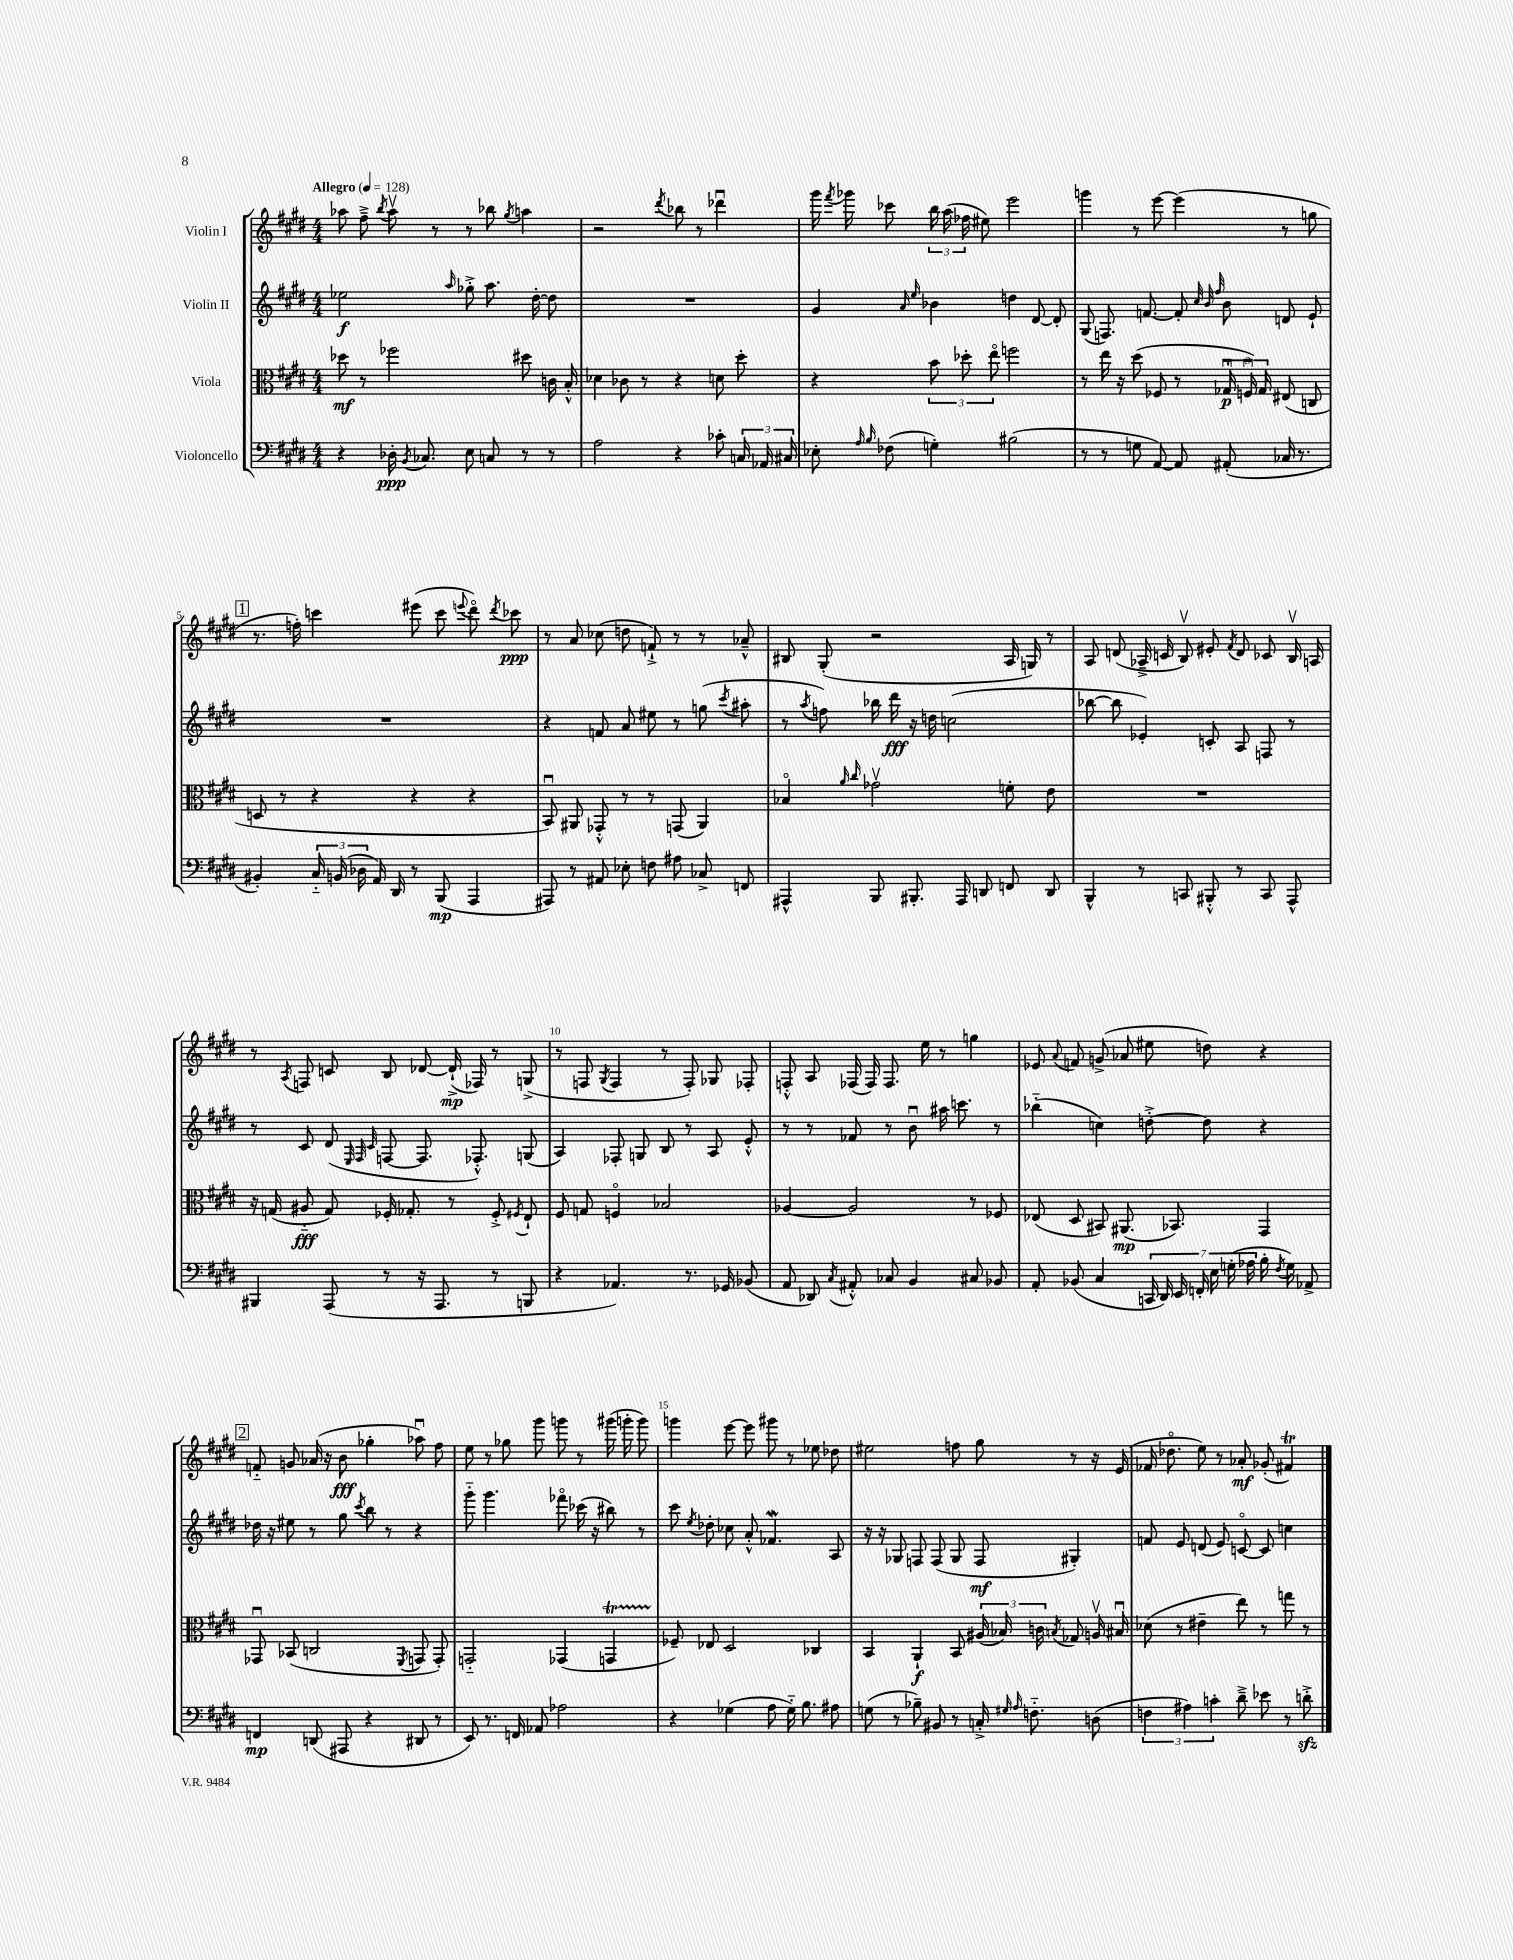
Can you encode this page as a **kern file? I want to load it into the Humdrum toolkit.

**kern	**kern	**kern	**kern
*staff4	*staff3	*staff2	*staff1
*clefF4	*clefC3	*clefG2	*clefG2
*k[f#c#g#d#]	*k[f#c#g#d#]	*k[f#c#g#d#]	*k[f#c#g#d#]
*M4/4	*M4/4	*M4/4	*M4/4
*MM128	*MM128	*MM128	*MM128
4r	8dd-	2ee-	8aa-
.	8r	.	8ff#~^
.	.	.	8qbb
16D-'	2ff-	.	8aa-v
8qBB	.	.	.
8.C-	.	.	.
.	.	.	8r
.	.	16qqaa	.
8E	.	8gg-'^	8r
8C	.	8.aa	8bb-
.	.	.	8qgg#
8r	8dd#	.	4aa
.	.	[16dd#'	.
8r	16c	8dd#]	.
.	16B'^^	.	.
=	=	=	=
2A	4d-	1r	2r
.	8c-	.	.
.	8r	.	.
.	.	.	8qddd#
4r	4r	.	8bb-
.	.	.	8r
8c-'	8d	.	4ddd-u
24C	8dd#'	.	.
24AA-	.	.	.
24C#	.	.	.
=	=	=	=
8E-'	4r	4g#	16ggg#
.	.	.	8qfff#
.	.	.	16ggg-
16qqA	.	.	.
16qqB	.	.	.
(8F-	.	.	8ccc-
.	.	16qqa	.
.	.	16qqee	.
4G')	12b	4b-	24bb
.	.	.	(24aa
.	12dd-'	.	24ff-
.	.	.	8ee#)
.	12eeo	.	.
(2B#	2ff	4dd	2eee
.	.	[8d#	.
.	.	8d#']	.
=	=	=	=
8r	8r	(8G#	4ggg
8r	16ee	8.F)	.
.	16r	.	.
8G	(8dd#	.	8r
.	.	[8.f	.
[8AA)	8F-	.	[8eee
8AA]	8r	8f']	(4eee]
.	.	32qqcc#	.
.	.	32qqb	.
.	.	32qqff#	.
(8AA#'	24G-u	8b	.
.	24Fu)	.	.
.	24G-	.	.
16C-	(8E#	8d	8r
8.r	.	.	.
.	8C	8e`	8gg
=	=	=	=
4BB#')	8D	1r	8.r
.	8r	.	.
.	.	.	16ff')
24C#'~	4r	.	4ccc
(24BB	.	.	.
24D-	.	.	.
16AA)	.	.	.
16DD#	.	.	.
8r	4r	.	(8eee#
(8BBB	.	.	8ccc
.	.	.	8qqeee
4AAA	4r	.	8ddd#o)
.	.	.	8qddd#
.	.	.	8ccc-
=	=	=	=
8AAA#)	8BBu)	4r	8r
8r	8AA#	.	8a
8AA#	8GG-'^^	8f	(8cc-
8E-'	8r	8a	8dd
8F	8r	8ee#	8f`^)
8A#	(8GG	8r	8r
8C-^	4AA#)	(8gg	8r
.	.	8qccc#	.
8FF	.	8aa#'	8a-~^^
=	=	=	=
4AAA#^^	4B-o	8r	8B#
.	.	8qaa	.
.	.	8ff)	(8G#'
.	16qqa	.	.
.	16qqcc#	.	.
8BBB	2g-v	16bb-	2r
.	.	16ddd#	.
8.BBB#'	.	16r	.
.	.	16dd	.
.	.	(2cc	.
16AAA#	.	.	.
8DD	.	.	.
8FF	8f'	.	16A
.	.	.	16G)
8DD	8e	.	8r
=	=	=	=
4BBB^^	1r	[8bb-	8A
.	.	8bb-]	(8d
8r	.	4e-')	16A-~^
.	.	.	16c
8CC	.	.	8Bv)
8BBB#'^^	.	8c'	8e#'
.	.	.	8qf#
8r	.	8A	8d
8CC	.	8F	8c-
8AAA^^	.	8r	16Bv
.	.	.	16A
=	=	=	=
4BBB#	16r	8r	8r
.	(16G	.	.
.	.	.	8qA
.	8A#'~	8c#	8F
(8AAA	8G)	(8d#	8c
.	.	32qqE	.
.	.	32qqF#	.
.	.	32qqc#	.
8r	16F-'	[8F	8B
.	8.G-'	.	.
16r	.	8.F]	[8d-
8.AAA	.	.	.
.	8r	.	(16d-`^]
.	.	8.F-'^^)	16F-)
8r	8F-'^	.	8r
.	8qF#	.	.
8BBB	8E`	(8G	(8G^
=	=	=	=
4r	8F#	4A)	8r
.	8G	.	8F
.	.	.	8qG#
4.AA-)	4Fo	8F-'	4F
.	.	8G	.
.	2B-	8B	8r
8.r	.	8r	8F')
.	.	8A	8G-
16GG-	.	.	.
(8BB-	.	8e'^^	8F-'
=	=	=	=
8AA	[4A-	8r	8F'^^
8DD-)	.	8r	8A
8qC#	.	.	.
8AA#'^^	2A-]	8f-	(16F-
.	.	.	16F-)
8C-	.	8r	8.F-
4BB	.	8bu	.
.	.	.	16ee
.	.	16aa#	8r
.	.	8.ccc	.
8C#	8r	.	4gg
8BB-	8F-	8r	.
=	=	=	=
8AA'	(8E-	(4bb-'~	8e-
.	.	.	8qqa
(8BB-	8D#	.	8f
4C#	8BB#)	4cc)	(8g^
.	(8.AA#	.	8a-
28CC	.	[8dd'^	8ee#
28DD#)	.	.	.
.	8.BB-)	.	.
28EE	.	.	.
28FF'	.	.	.
.	.	8dd]	8dd)
28E	.	.	.
(28G'	.	.	.
28A-	.	.	.
16B'	4GG#	4r	4r
8qF#	.	.	.
16G)	.	.	.
8AA-^	.	.	.
=	=	=	=
4FF	8GG-u	16dd-	8f'~
.	.	16r	.
.	(8BB-	8ee#	8g
(8DD	2C	8r	(16a-
.	.	.	16r
8AAA#	.	8gg#	8b
.	.	8qccc#	.
4r	.	8bb	4gg-'
.	.	8r	.
.	8qFF#	.	.
8DD#	8GG	4r	8aa-u)
8r	8GG')	.	8ff#
=	=	=	=
8EE)	2GG'~	8ggg#'~	8ee
8.r	.	4.ggg#	8r
.	.	.	8gg-
16FF	.	.	.
8AA-	.	.	8ggg#
2A-	(4GG-	8fff-o	8ggg
.	.	(16ccc-	8r
.	.	16r	.
.	4GG	8bb#)	(16ggg#
.	.	.	16ggg'
.	.	8r	8ggg)
=	=	=	=
4r	8F-~)	8ccc#	4ggg
.	.	8qee	.
.	8E-	8dd-'	.
(4G-	2D#	8cc-	[8eee
.	.	8a'^^	8eee]
8A	.	4.f-	8ggg#
16G-'~)	.	.	8r
8.B	.	.	.
.	4C-	.	8ee-
8A#	.	8A	8dd-
=	=	=	=
(8G	4BB	16r	2ee#
.	.	16r	.
8r	.	8G-	.
8B-~)	4AA`	8F	.
8BB#	.	(8F	.
8r	8BB	8G-	8ff
16C'^	(24A#	8F	8gg#
.	24B-)	.	.
16qqG#	.	.	.
16qqA	.	.	.
8.F'~	.	.	.
.	24c	.	.
.	8qB	.	.
.	8G-	4G#')	8r
(8D	16Av	.	16r
.	16B#u	.	(16e
=	=	=	=
6F	(8d-	8f	16f-
.	.	.	8.dd-o
.	8r	8e	.
6A#)	.	.	.
.	4e#~	(8d	8ee)
6c'	.	.	.
.	.	8e)	8r
8d#~^	8ee)	[8co	8a-'
8e-	8r	8c]	(8g-'
8r	8gg	4cc	4f#)
8d'^	8r	.	.
==	==	==	==
*-	*-	*-	*-
